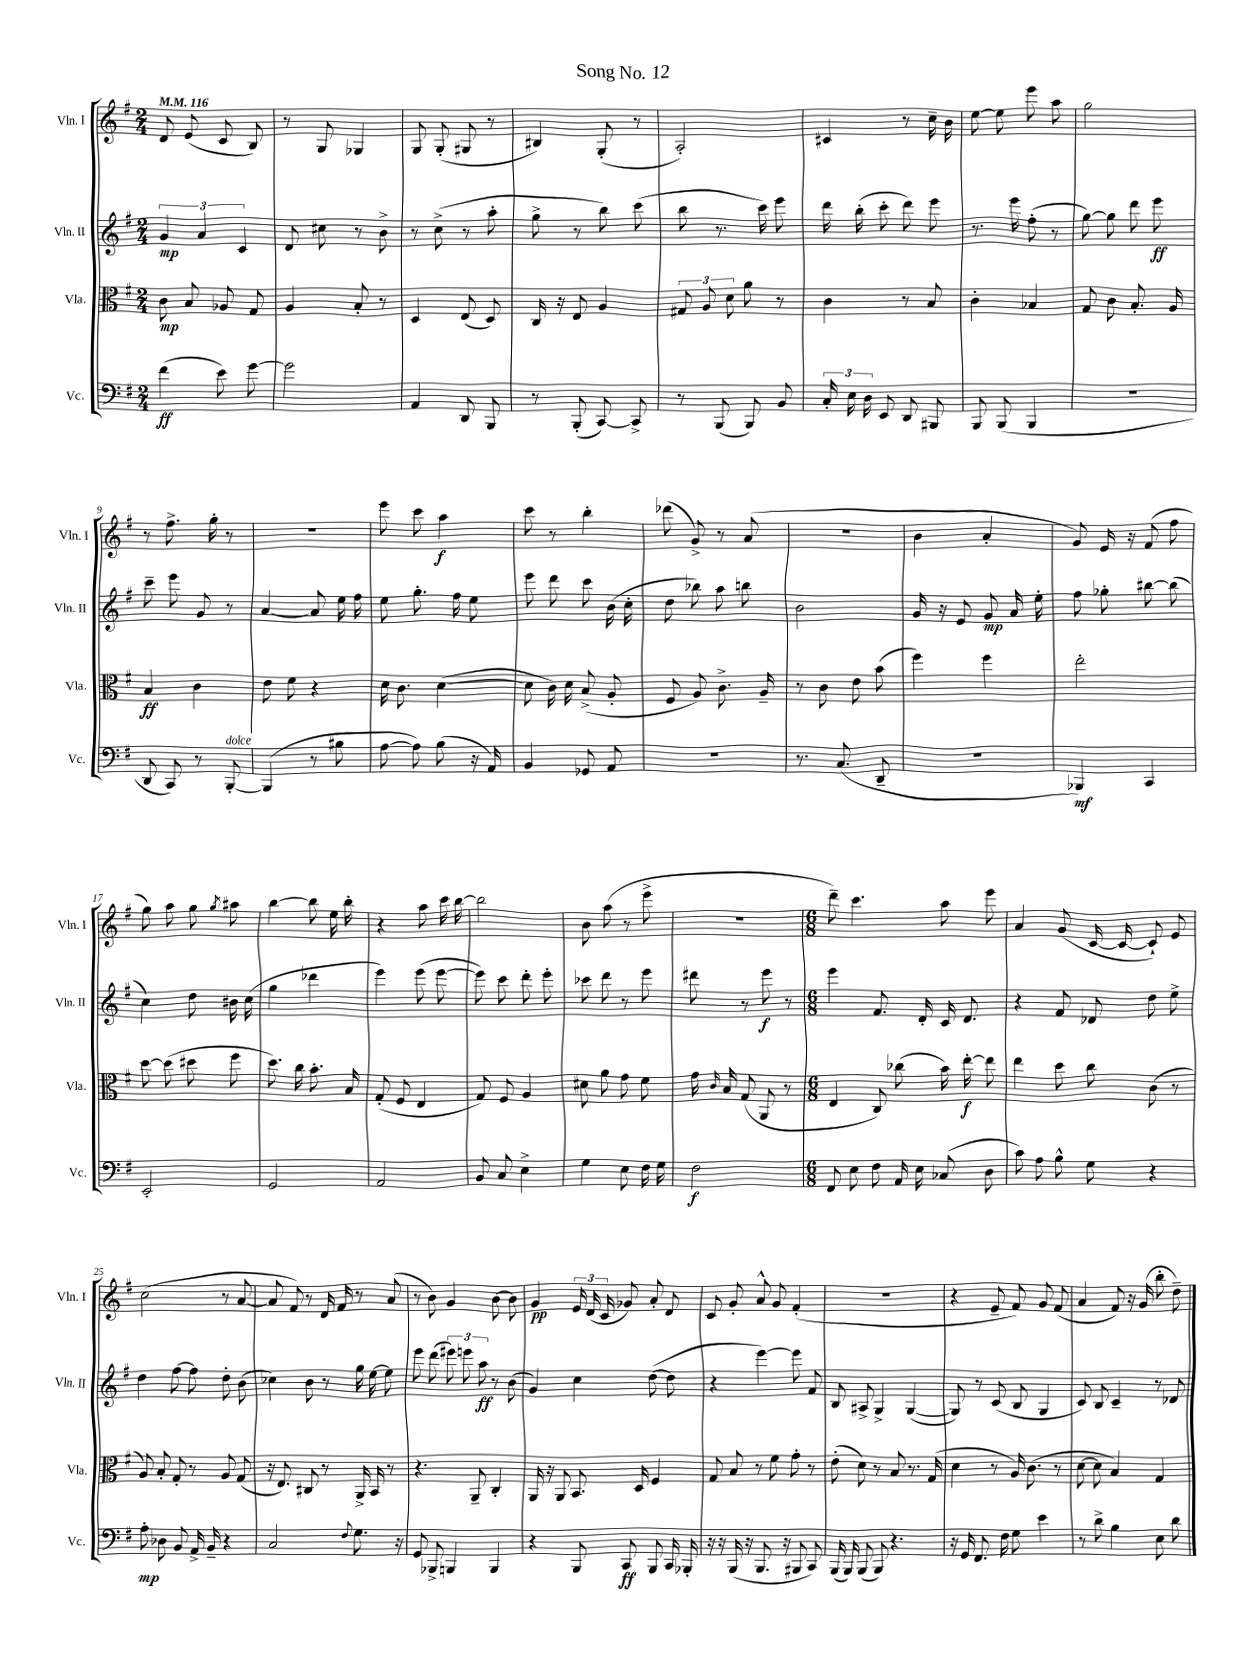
\header { title = "Song No. 12" }
<<
\new StaffGroup <<
\new Staff = "s0" \with { instrumentName = "Vln. I" shortInstrumentName = "Vln. I" } {
    \clef treble \key g \major \numericTimeSignature \time 2/4 \tempo 4 = 116
    \autoBeamOff d'8 e'8( c'8 b8) |
    r8 g8 ges4 |
    g8 g8-.( gis8 r8 |
    bis4) g8-.( r8 |
    a2-.) |
    cis'4 r8 c''16-- b'16 |
    e''8~ e''8 e'''8 a''8 |
    g''2 |
    r8 fis''8.-> g''16-. r8 |
    r2 |
    e'''8 c'''8 a''4\f |
    c'''8 r8 b''4-. |
    des'''8( g'8->) r8 a'8( |
    r2 |
    b'4 a'4-. |
    g'8) e'16 r16 fis'8( fis''8 |
    g''8) a''8 g''8 \acciaccatura { g''8 } ais''8 |
    b''4~ b''8 e''16 b''16-. |
    r4 a''8 c'''16 b''16~ |
    b''2 |
    b'8 a''8( r8 e'''8-> |
    R2 |
    \numericTimeSignature \time 6/8 d'''8--) c'''4. a''8 e'''8 |
    a'4 g'8( c'16~ c'16~ c'8-!) e'8 |
    c''2( r8 a'8~ |
    a'8 fis'8) r8 d'16 fis'16 r8 a'8( |
    r8 b'8) g'4 b'8~ b'8 |
    g'4\pp \tuplet 3/2 { e'16 d'16( c'16 } ges'8) a'8-. d'8 |
    c'8 g'8-. a'8-^ g'8 fis'4-.( |
    R2. |
    r4 e'8-- fis'8) g'8 fis'8( |
    a'4 fis'8) r16 g'16( b''8-. d''8--) \bar "|." |
}
\new Staff = "s1" \with { instrumentName = "Vln. II" shortInstrumentName = "Vln. II" } {
    \clef treble \key g \major \numericTimeSignature \time 2/4
    \autoBeamOff \tuplet 3/2 { g'4\mp a'4 c'4 } |
    d'8 cis''8 r8 b'8-> |
    r8 c''8->( r8 a''8-. |
    g''8-> r8 b''8) c'''8( |
    b''8 r8. c'''16) e'''8 |
    d'''16 b''16-.( c'''8-. d'''8) e'''8 |
    r8. e'''16 fis''8-.( r8 |
    g''8~) g''8 d'''8 e'''8\ff |
    c'''8-- e'''8 g'8 r8 |
    a'4~ a'8 e''16 fis''16 |
    e''8 g''8.-. fis''16 e''8 |
    e'''8 d'''8 c'''8 b'16( c''16-. |
    d''8 bes''8) a''8 b''8 |
    b'2 |
    g'16 r16 e'8 g'8\mp a'16 e''16-. |
    fis''8 ges''8-. bis''8~ bis''8( |
    c''4) d''8 bis'16 c''16( |
    g''4 des'''4 |
    e'''4) e'''8( e'''8~ |
    e'''8) c'''8 d'''8-. e'''8-. |
    ces'''8 d'''8 r8 e'''8 |
    dis'''8 r8 e'''8\f r8 |
    \numericTimeSignature \time 6/8 e'''4 fis'8. d'16-. c'16 d'8. |
    r4 fis'8 des'8 d''8 e''8-> |
    d''4 fis''8~ fis''8 d''8-. b'8( |
    ces''4) b'8 r8 g''16 e''16~ e''8 |
    e'''8 d'''8( \tuplet 3/2 { eis'''8) e'''8 a''8\ff } r8 b'8( |
    g'4) c''4 d''8~( d''8 |
    r4 e'''4~) e'''8 fis'8 |
    b8 ais8-> g4-> g4~( |
    g8) r8 c'8( b8 g4 |
    c'8) b8 c'4-- r8 des'8 \bar "|." |
}
\new Staff = "s2" \with { instrumentName = "Vla." shortInstrumentName = "Vla." } {
    \clef alto \key g \major \numericTimeSignature \time 2/4
    \autoBeamOff c'8\mp b8 aes8 g8 |
    a4 b8-. r8 |
    d4 e8( d8) |
    c16 r16 e8 a4 |
    \tuplet 3/2 { gis8 a8 d'8 } a'8 r8 |
    c'4 r8 b8 |
    c'4-. bes4 |
    g8 c'8 b8.-. a16 |
    b4\ff c'4 |
    e'8 fis'8 r4 |
    d'16 c'8. d'4~( |
    d'8 c'16) d'16 b8->( a8-. |
    fis8 a8) c'8.-> a16-- |
    r8 c'8 e'8 b'8( |
    fis''4) fis''4 |
    e''2-. |
    d''8~ d''8( dis''8 fis''8 |
    d''8.) c''16 b'8.-. b16 |
    g8-.( fis8 e4 |
    g8) fis8 a4 |
    dis'8 a'8 g'8 fis'8 |
    g'16 \grace { c'16 } b16 g8( a,8 r8 |
    \numericTimeSignature \time 6/8 e4 c8) ces''8( b'16) e''16~-.\f e''8 |
    e''4 d''8 c''8 c'8( r8 |
    a8) b8-. g8-. r8 a8 g8( |
    r16 e8.) cis8 r8 a,16-> b,16 r8 |
    r4. a,8-- c4-. |
    a,16 r16 a,8 b,8. d16 fis4 |
    g8 b8 r8 fis'8 g'8-. r8 |
    e'8-.( d'8) r8 b8 r8. g16( |
    d'4 r8 a16) c'8.( r8 |
    d'8~ d'8 b4) g4 \bar "|." |
}
\new Staff = "s3" \with { instrumentName = "Vc." shortInstrumentName = "Vc." } {
    \clef bass \key g \major \numericTimeSignature \time 2/4
    \autoBeamOff fis'4\ff( e'8) g'8~ |
    g'2 |
    a,4 d,8 b,,8 |
    r8 b,,8-.( c,8~) c,8-> |
    r8 b,,8( b,,8) b,8 |
    \tuplet 3/2 { c16-. e16 d16 } e,8 d,8 bis,,8 |
    b,,8 b,,8( b,,4 |
    R2 |
    d,8 c,8) r8 b,,8~-.^\markup { \italic "dolce" } |
    b,,4( r8 bis8 |
    a8~ a8) b8( r16 a,16) |
    b,4 ges,8 a,8 |
    R2 |
    r8. c8.( d,8-- |
    R2 |
    bes,,4\mf) c,4 |
    e,2-. |
    g,2 |
    a,2 |
    b,8 c8 e4-> |
    g4 e8 fis16 g16 |
    fis2\f |
    \numericTimeSignature \time 6/8 fis,8 e8 fis8 a,16 e16 ces8( d8 |
    c'8) a8 b8-^ g8 r4 |
    a8-.\mp des8 b,8 a,16-> b,16-- r4 |
    c2 \appoggiatura { fis8 } g8. r16 |
    g,8 bes,,8-> b,,4 b,,4 |
    r4 b,,8 c,8\ff b,,8 c,16 bes,,16-. |
    r16 r16 b,,16( r16 b,,8. r16 bis,,8 c,8) |
    b,,16( b,,16) b,,8( b,,8) r4. |
    r16 g,16 fis,8. fis16 g8 e'4 |
    r8 d'8-> b4 e8 d'8 \bar "|." |
}
>>
>>
